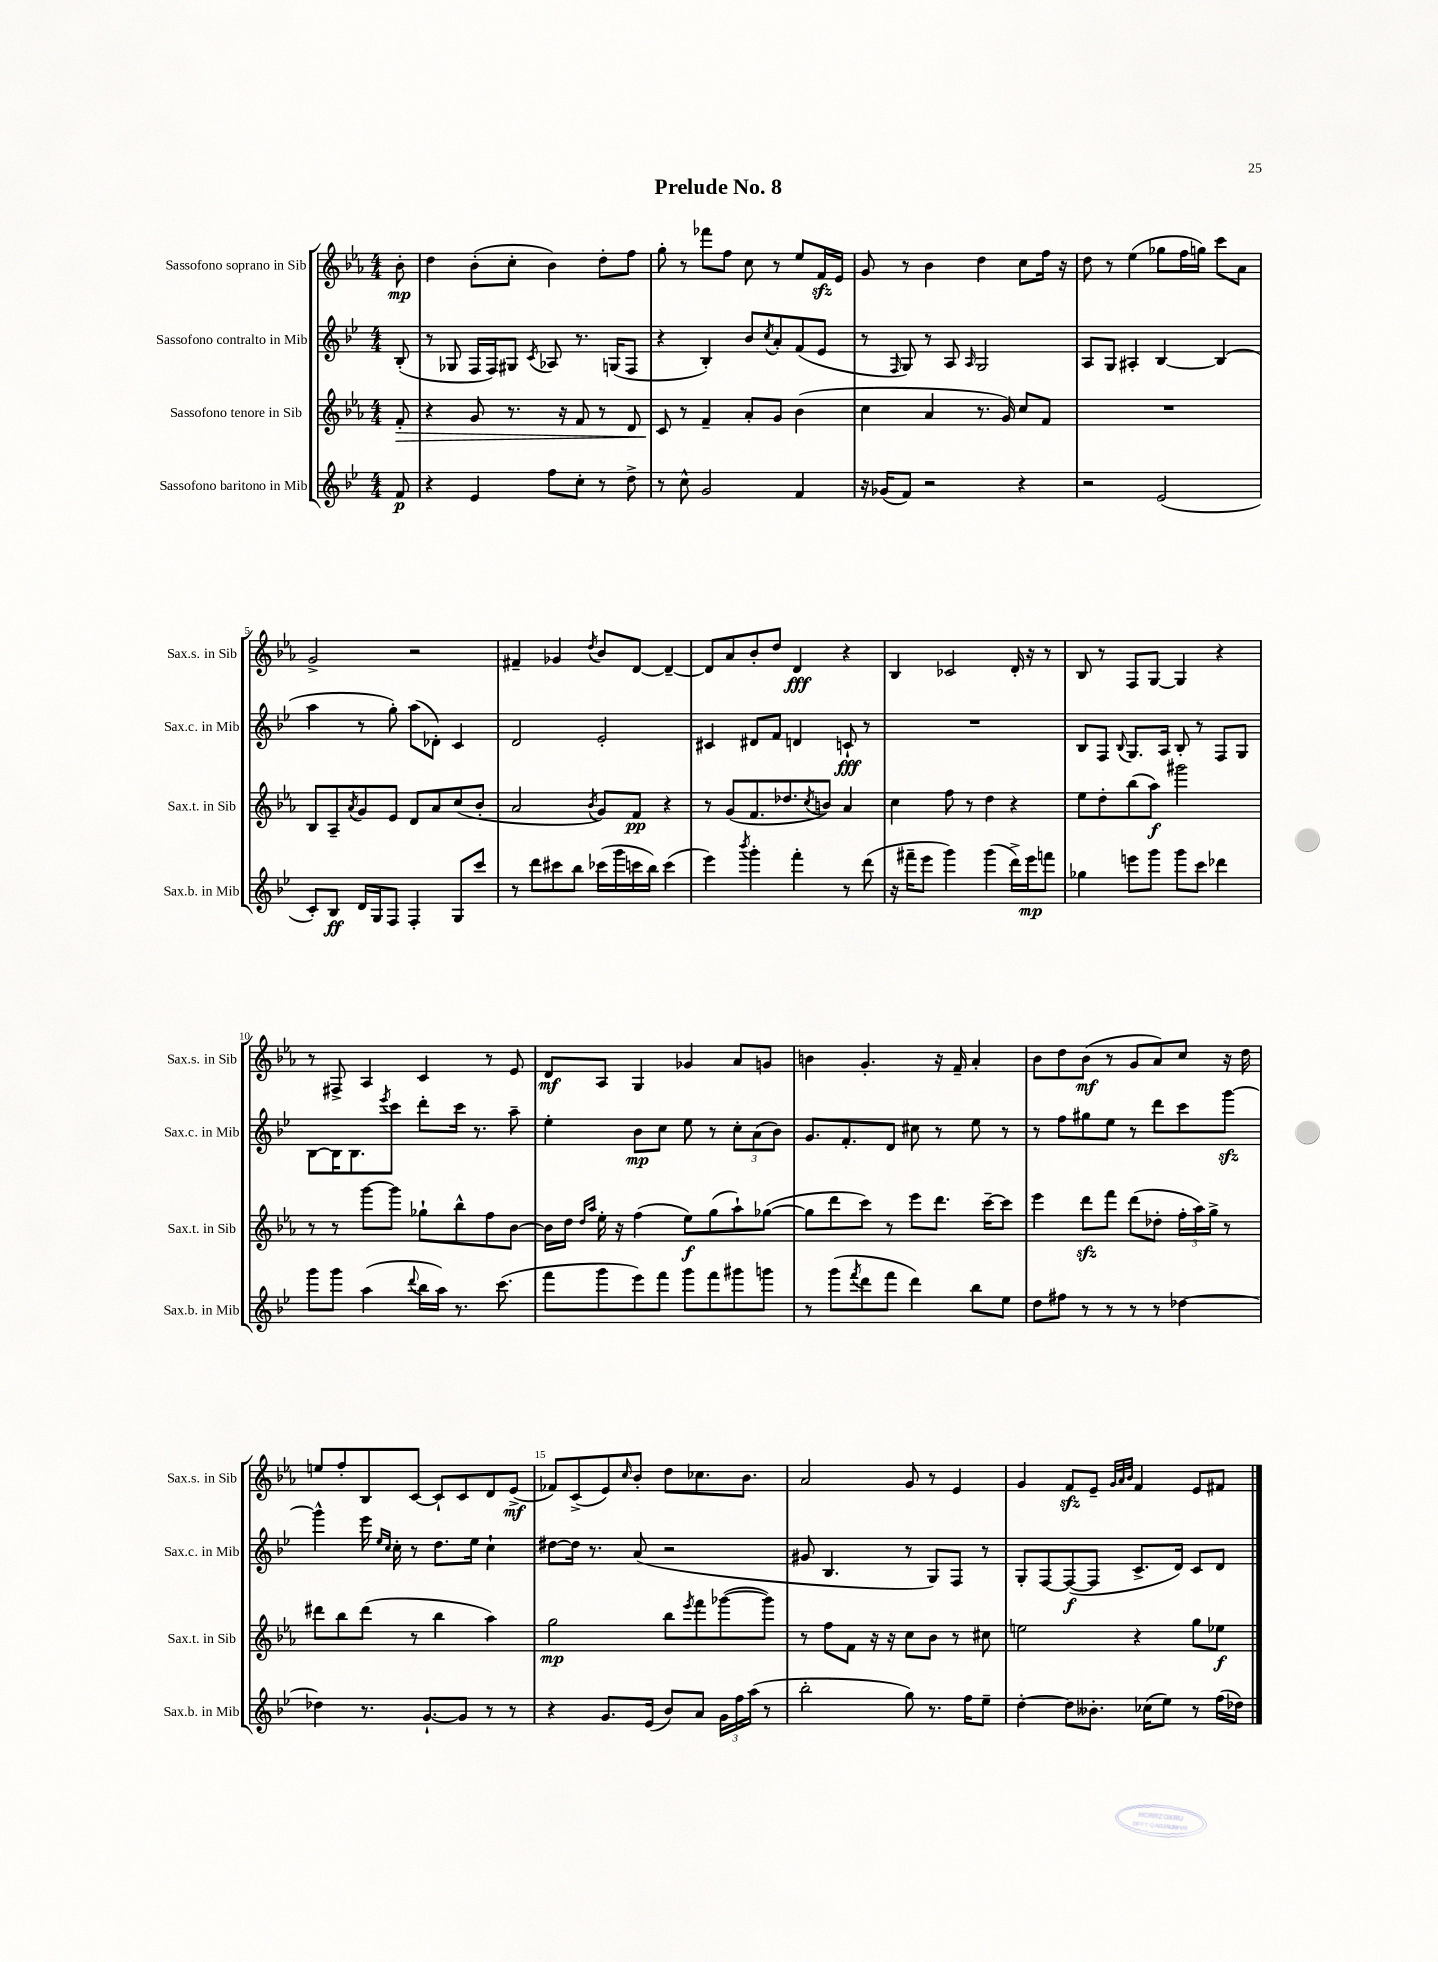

**kern	**kern	**kern	**kern
*staff4	*staff3	*staff2	*staff1
*clefG2	*clefG2	*clefG2	*clefG2
*k[b-e-]	*k[b-e-a-]	*k[b-e-]	*k[b-e-a-]
*M4/4	*M4/4	*M4/4	*M4/4
8f	8f'	(8B-'	8b-'
=	=	=	=
4r	4r	8r	4dd
.	.	8G-	.
4e-	8g	16F	(8b-'
.	.	16F)	.
.	8.r	8G#	8cc'
.	.	8qc	.
8ff	.	8A-	4b-)
.	16r	.	.
8cc'	8f	8.r	.
8r	8r	.	8dd'
.	.	(16G	.
8dd^	8d	8F	8ff
=	=	=	=
8r	8c	4r	8gg'
8cc^^	8r	.	8r
2g	4f~	4B-')	8fff-
.	.	.	8ff
.	8a-'	8b-	8cc
.	.	8qcc	.
.	8g	8a'	8r
4f	(4b-	(8f	8ee-
.	.	8e-	16f
.	.	.	16e-
=	=	=	=
16r	4cc	8r	8g
(16g-	.	.	.
.	.	16qqF	.
8f)	.	8G)	8r
2r	4a-	8r	4b-
.	.	8A	.
.	.	16qqA	.
.	8.r	2G	4dd
.	16g)	.	.
4r	8cc	.	8cc
.	8f	.	16ff
.	.	.	16r
=	=	=	=
2r	1r	8A	8dd
.	.	8G	8r
.	.	4A#'	(4ee-
(2e-	.	[4B-	8gg-
.	.	.	16ff
.	.	.	16gg)
.	.	(4B-]	8ccc
.	.	.	8a-
=	=	=	=
8c')	8B-	4aa	2g^
8B-	8A-~	.	.
.	8qa-	.	.
16d	8g	8r	.
16G	.	.	.
8F	8e-	8gg')	.
4F'	8d	(8aa	2r
.	8a-	8d-')	.
8G	(8cc	4c	.
8ccc	8b-'	.	.
=	=	=	=
8r	2a-	2d	4f#~
8ddd	.	.	.
8ccc#	.	.	4g-
8bb-	.	.	.
.	8qb-	.	8qdd
(16ccc-	8g)	2e-'	8b-
16ggg	.	.	.
16ccc	8f	.	[8d
16bb-)	.	.	.
(4ccc	4r	.	4d~_
=	=	=	=
4eee-)	8r	4c#	8d]
.	(8g	.	8a-
8qbbb-	.	.	.
4ggg'	8.f	8d#	8b-'
.	.	8f	8dd
.	8.dd-	.	.
4fff'	.	4d	4d
.	8qcc	.	.
.	8b)	.	.
8r	4a-	8c`	4r
(8ddd	.	8r	.
=	=	=	=
16r	4cc	1r	4B-
16fff#~	.	.	.
8eee-	.	.	.
4ggg)	8ff	.	2c-
.	8r	.	.
(4ggg	4dd	.	.
16ddd^)	4r	.	16d'
16eee-	.	.	16r
8fff	.	.	8r
=	=	=	=
4gg-	8ee-	8B-	8B-
.	8dd'	8F	8r
.	.	8qqB-	.
8eee	(8bb-	8.G	8F
8ggg	8aa-)	.	[8G
.	.	16A	.
8ggg	2ggg#	8B-'	4G]
8ccc	.	8r	.
4ddd-	.	8F	4r
.	.	8G	.
=	=	=	=
8ggg	8r	[8B-	8r
8ggg	8r	16B-]	8F#^
.	.	8.B-	.
(4aa	[8ggg	.	4A-
.	.	8qeee-	.
.	8ggg]	8ccc	.
8qqddd	.	.	.
16bb-	8gg-`	8ddd'	4c
16aa)	.	.	.
8.r	8bb-^^	16ccc	.
.	.	8.r	.
.	8ff	.	8r
(8.ccc	.	.	.
.	[8b-	8aa~	8e-
=	=	=	=
8fff	16b-]	4ee-'	8d
.	16dd	.	.
.	16qqdd	.	.
.	16qqaa-	.	.
8ggg	16ee-'	.	8A-
.	16r	.	.
8eee-)	(4ff	8b-	4G
8fff	.	8cc	.
8ggg	8ee-)	8ee-	4g-
8fff	(8gg	8r	.
8ggg#	8aa-`)	12cc'	8a-
.	.	(12a	.
8ggg	([8gg-	.	8g
.	.	12b-)	.
=	=	=	=
8r	8gg-]	8.g	4b
(8ggg	8ddd	.	.
.	.	8.f'	.
8qfff	.	.	.
8ddd	8ccc)	.	4.g'
8fff	8r	8d	.
4ddd)	8eee-	8cc#	.
.	8.ddd	8r	16r
.	.	.	16f~
8bb-	.	8ee-	4a-'
.	[16ccc~	.	.
8ee-	8ccc]	8r	.
=	=	=	=
8dd	4eee-	8r	8b-
8ff#	.	8ff	8dd
8r	8ddd	8gg#	(8b-
8r	8fff	8ee-	8r
8r	(8ddd	8r	8g
8r	8dd-'	8ddd	8a-)
[4dd-	24ff'	8ccc	8cc
.	24aa-)	.	.
.	24gg^	.	.
.	8r	[8ggg	16r
.	.	.	16dd
=	=	=	=
4dd-]	8ddd#	4ggg^^]	8ee
.	8bb-	.	8ff'
8.r	(8ddd#	16eee-	8B-
.	.	16qqee-	.
.	.	16qqcc	.
.	.	16cc'	.
.	8r	8r	[8c
[8.g`	.	.	.
.	4bb-	8.dd	8c`]
8g]	.	.	8c
.	.	16ee-	.
8r	4aa-)	4cc`	8d
8r	.	.	(8e-^
=	=	=	=
4r	2gg	[8dd#	8f-)
.	.	16dd#]	(8c^
.	.	8.r	.
8.g	.	.	8e-)
.	.	.	16qqcc
.	.	(8a	8b-'
(16e-	.	.	.
8b-)	8bb-	2r	8dd
.	8qeee-	.	.
8a	8fff	.	8.cc-
24g	([8ggg-	.	.
24ff	.	.	.
.	.	.	8.b-
(24aa	.	.	.
8r	8ggg-])	.	.
=	=	=	=
2bb-'	8r	8g#	2a-
.	8ff	4.B-	.
.	8f	.	.
.	16r	.	.
.	16r	.	.
8gg)	8cc	8r	8g
8.r	8b-	8G)	8r
.	8r	8F	4e-
16ff	.	.	.
8ee-~	8cc#	8r	.
=	=	=	=
[4dd'	2ee	8G'	4g
.	.	[8F	.
8dd]	.	(8F_	8f
8.b--'	.	8F]	8e-~
.	.	.	32qqg
.	.	.	32qqa-
.	.	.	32qqb-
.	4r	8.c^	4f
(16cc-	.	.	.
8ee-)	.	.	.
.	.	16d)	.
8r	8gg	8c	8e-
(16ff	8ee-	8d	8f#
16dd-)	.	.	.
==	==	==	==
*-	*-	*-	*-
